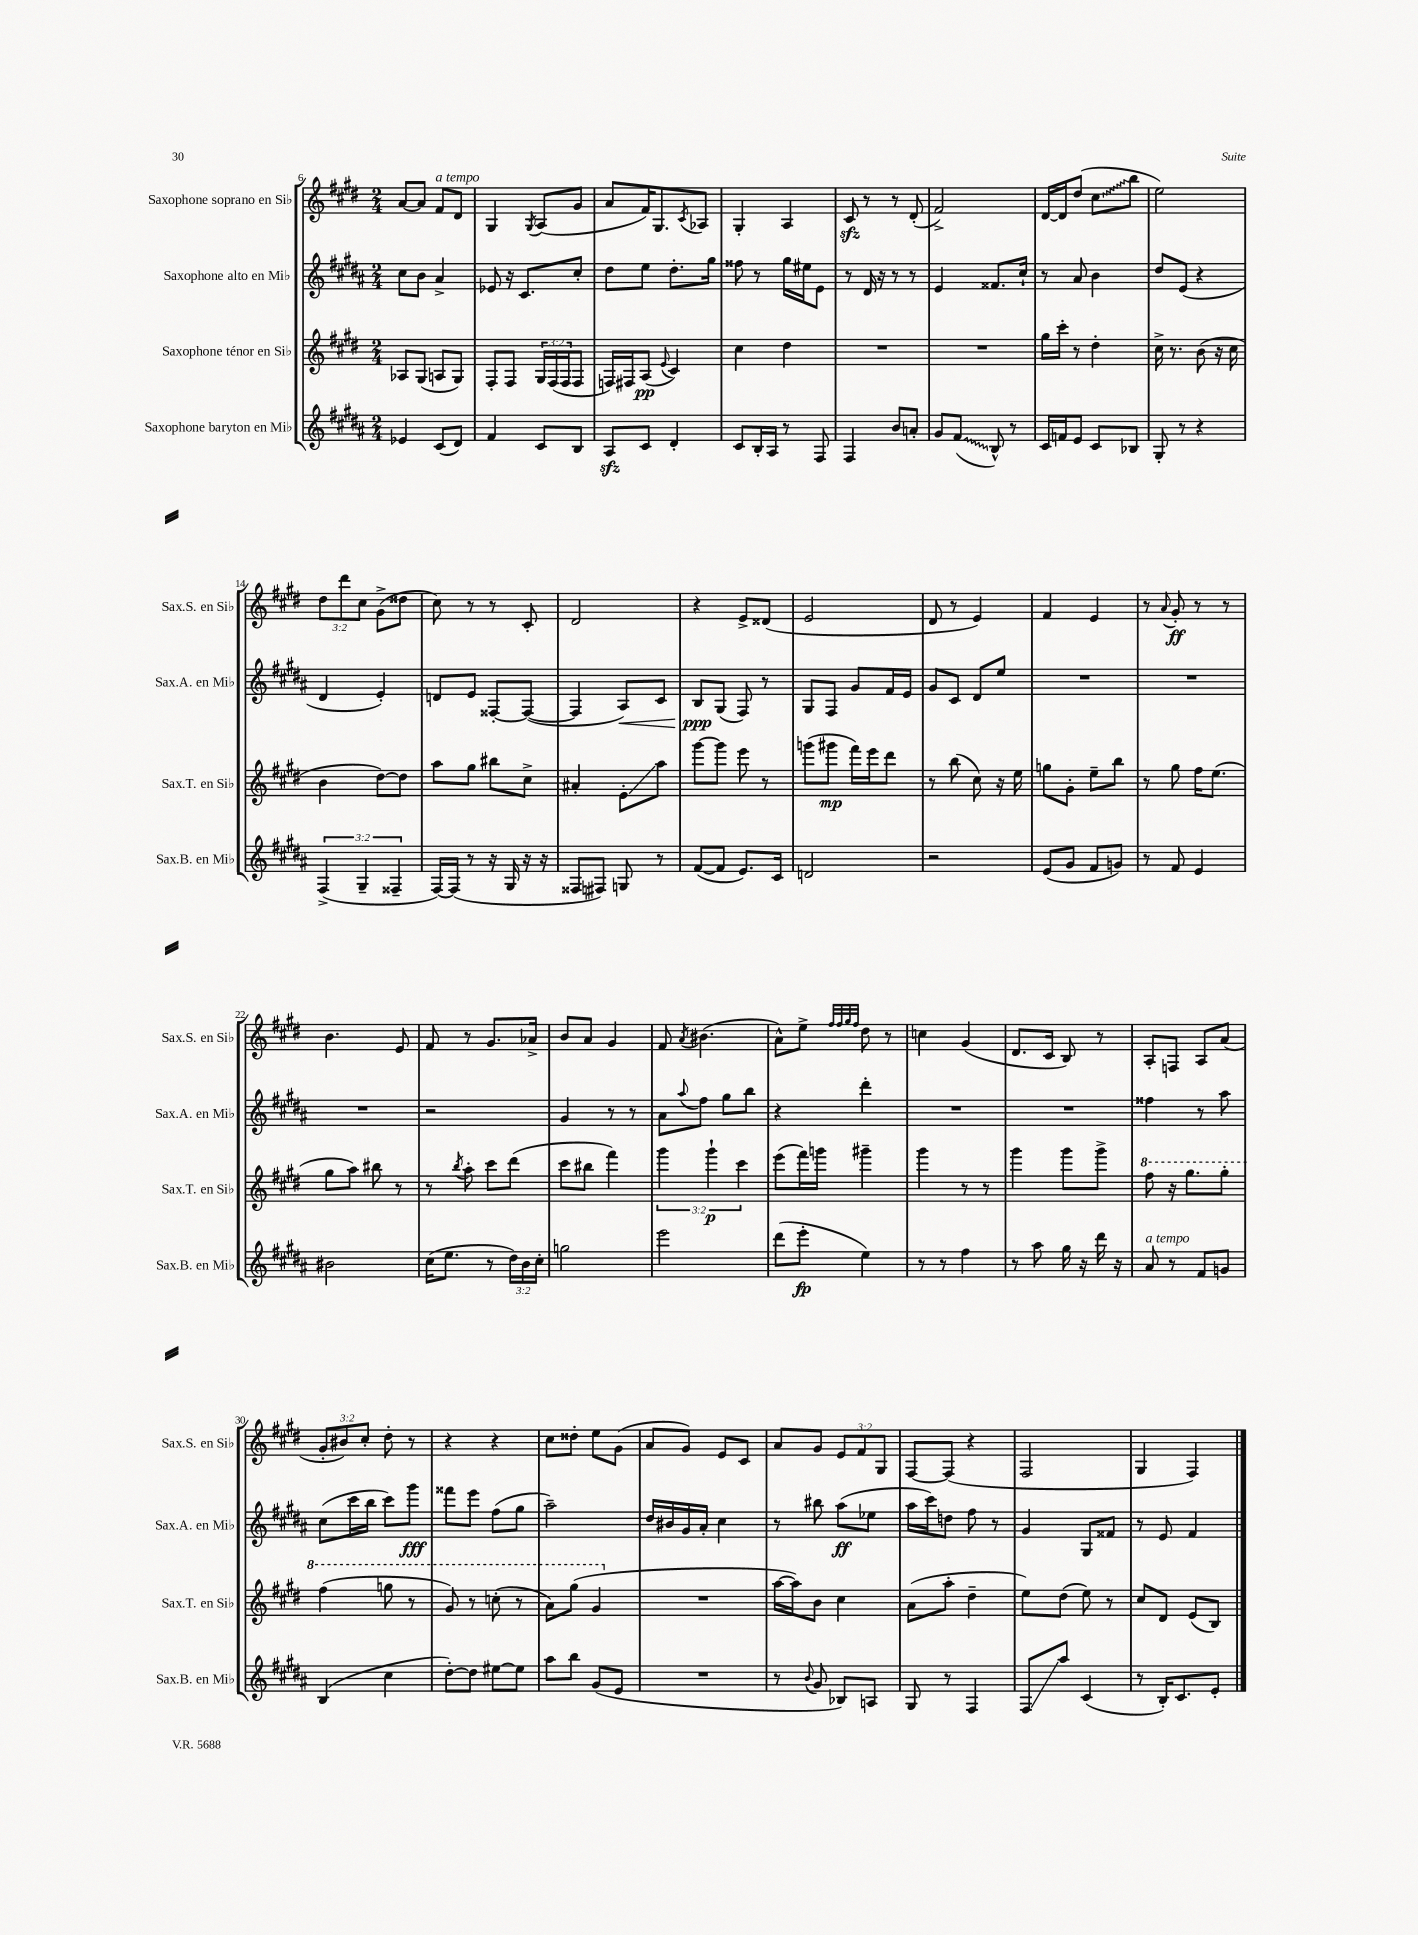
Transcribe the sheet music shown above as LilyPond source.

<<
\new StaffGroup <<
\new Staff = "s0" \with { instrumentName = "Saxophone soprano en Sib" shortInstrumentName = "Sax.S. en Sib" } {
    \clef treble \key e \major \numericTimeSignature \time 2/4 \override Staff.TupletNumber.text = #tuplet-number::calc-fraction-text
    a'8~ a'8 fis'8^\markup { \italic "a tempo" } dis'8 |
    gis4 \acciaccatura { gis8 } a8( gis'8 |
    a'8 fis'16) gis8. \acciaccatura { cis'8 } aes8 |
    gis4-. a4 |
    cis'8\sfz r8 r8 dis'8-.( |
    fis'2->) |
    dis'16~ dis'16 dis''8( \once \override Glissando.style = #'zigzag cis''8\glissando b''8 |
    e''2) |
    \tuplet 3/2 { dis''8 dis'''8 cis''8 } gis'8->( disis''8 |
    cis''8) r8 r8 cis'8-. |
    dis'2 |
    r4 e'8-> disis'8( |
    e'2 |
    dis'8 r8 e'4) |
    fis'4 e'4 |
    r8 \appoggiatura { a'8 } gis'8-.\ff r8 r8 |
    b'4. e'8 |
    fis'8 r8 gis'8. aes'16-> |
    b'8 a'8 gis'4 |
    fis'8 \acciaccatura { a'8 } bis'4.( |
    a'8-^) e''8-> \grace { fis''32 fis''32 gis''32 fis''32 } dis''8 r8 |
    c''4 gis'4( |
    dis'8. cis'16 b8) r8 |
    a8-. f8 a8 a'8( |
    \tuplet 3/2 { gis'8-. bis'8) cis''8-. } dis''8-. r8 |
    r4 r4 |
    cis''8 disis''8-. e''8 gis'8( |
    a'8 gis'8) e'8 cis'8 |
    a'8 gis'8 \tuplet 3/2 { e'8 fis'8 gis8 } |
    fis8~ fis8( r4 |
    fis2 |
    gis4 fis4) \bar "|." |
}
\new Staff = "s1" \with { instrumentName = "Saxophone alto en Mib" shortInstrumentName = "Sax.A. en Mib" } {
    \clef treble \key b \major \numericTimeSignature \time 2/4
    cis''8 b'8 ais'4-> |
    ees'8 r16 cis'8. cis''8-. |
    dis''8 e''8 dis''8.-. gis''16 |
    fisis''8 r8 gis''16 eis''16 e'8 |
    r8 dis'16 r16 r8 r8 |
    e'4 fisis'8. cis''16-! |
    r8 ais'8 b'4 |
    dis''8 e'8( r4 |
    dis'4 e'4-.) |
    d'8 e'8 fisis8~-. fisis8~( |
    fisis4 ais8\<) cis'8 |
    b8\ppp\! gis8( fis8) r8 |
    gis8 fis8 gis'8 fis'16 e'16 |
    gis'8 cis'8 dis'8 e''8 |
    R2 |
    R2 |
    R2 |
    r2 |
    gis'4 r8 r8 |
    ais'8 \appoggiatura { ais''8 } fis''8 gis''8 b''8 |
    r4 dis'''4-. |
    R2 |
    R2 |
    fisis''4 r8 ais''8 |
    cis''8( cis'''16 b''16 cis'''8) gis'''8\fff |
    fisis'''8 e'''8 fis''8( gis''8 |
    ais''2--) |
    dis''16 bis'16 gis'16 ais'16-. cis''4 |
    r8 bis''8 ais''8\ff( ees''8 |
    ais''16 cis'''16) d''8 fis''8 r8 |
    gis'4 gis8 fisis'8 |
    r8 e'8 fis'4 \bar "|." |
}
\new Staff = "s2" \with { instrumentName = "Saxophone ténor en Sib" shortInstrumentName = "Sax.T. en Sib" } {
    \clef treble \key e \major \numericTimeSignature \time 2/4 \override Staff.TupletNumber.text = #tuplet-number::calc-fraction-text
    aes8 gis8( a8 gis8) |
    fis8-. fis8 \tuplet 3/2 { gis16 fis16( fis16 } fis8 |
    f16) fis16 a8\pp( \appoggiatura { e'8 } cis'4) |
    cis''4 dis''4 |
    R2 |
    R2 |
    gis''16 cis'''16-. r8 dis''4-. |
    cis''16-> r8. b'8( r16 cis''16 |
    b'4 dis''8~) dis''8 |
    a''8 gis''8 bis''8 cis''8-> |
    ais'4-. e'8-.\glissando a''8 |
    gis'''8~ gis'''8 e'''8 r8 |
    g'''8( gis'''8\mp fis'''16) e'''16 dis'''8 |
    r8 b''8( cis''8) r16 e''16 |
    g''8 gis'8-. e''8-- b''8 |
    r8 gis''8 fis''16 e''8.( |
    gis''8 a''8) bis''8 r8 |
    r8 \acciaccatura { b''8 } a''8-. cis'''8 dis'''8( |
    cis'''8 bis''8 fis'''4) |
    \tuplet 3/2 { gis'''4 gis'''4-!\p cis'''4 } |
    e'''8( fis'''16) g'''16 gis'''4-- |
    gis'''4 r8 r8 |
    gis'''4 gis'''8 gis'''8-> |
    \ottava #1 fis'''8 r16 gis'''8. gis'''8-. |
    fis'''4( g'''8 r8 |
    gis''8) r8 c'''8-.( r8 |
    a''8) gis'''8( gis''4 \ottava #0 |
    R2 |
    a''16~ a''16) b'8 cis''4 |
    a'8( a''8-. dis''4-- |
    e''8) dis''8( e''8) r8 |
    cis''8 dis'8 e'8( b8) \bar "|." |
}
\new Staff = "s3" \with { instrumentName = "Saxophone baryton en Mib" shortInstrumentName = "Sax.B. en Mib" } {
    \clef treble \key b \major \numericTimeSignature \time 2/4 \override Staff.TupletNumber.text = #tuplet-number::calc-fraction-text
    ees'4 cis'8( dis'8) |
    fis'4 cis'8 b8 |
    ais8\sfz cis'8 dis'4-. |
    cis'8 b16-. ais16 r8 fis8 |
    fis4 b'8 a'8-. |
    gis'8 \once \override Glissando.style = #'zigzag fis'8\glissando( b8-^) r8 |
    cis'16 f'16 e'8 cis'8 bes8 |
    gis8-. r8 r4 |
    \tuplet 3/2 { fis4->( gis4-- fisis4-- } |
    fis16~) fis16( r8 r16 gis16 r16 r16 |
    fisis8 fis8) g8 r8 |
    fis'8~( fis'8 e'8.) cis'16 |
    d'2 |
    r2 |
    e'8( gis'8 fis'8 g'8) |
    r8 fis'8 e'4 |
    bis'2 |
    cis''16( e''8. r8 \tuplet 3/2 { dis''16) b'16 cis''16-. } |
    g''2 |
    e'''2 |
    dis'''8( e'''8-.\fp e''4) |
    r8 r8 fis''4 |
    r8 ais''8 gis''16 r16 dis'''16 r16 |
    ais'8^\markup { \italic "a tempo" } r8 fis'8 g'8 |
    b4( cis''4 |
    dis''8~-.) dis''8 eis''8~ eis''8 |
    ais''8 b''8 gis'8( e'8 |
    R2 |
    r8 \appoggiatura { b'8 } gis'8 bes8) a8 |
    gis8 r8 fis4 |
    fis8\glissando ais''8 cis'4( |
    r8 b16-.) cis'8. e'8-. \bar "|." |
}
>>
>>
\layout { \context { \Score currentBarNumber = #6 } }
